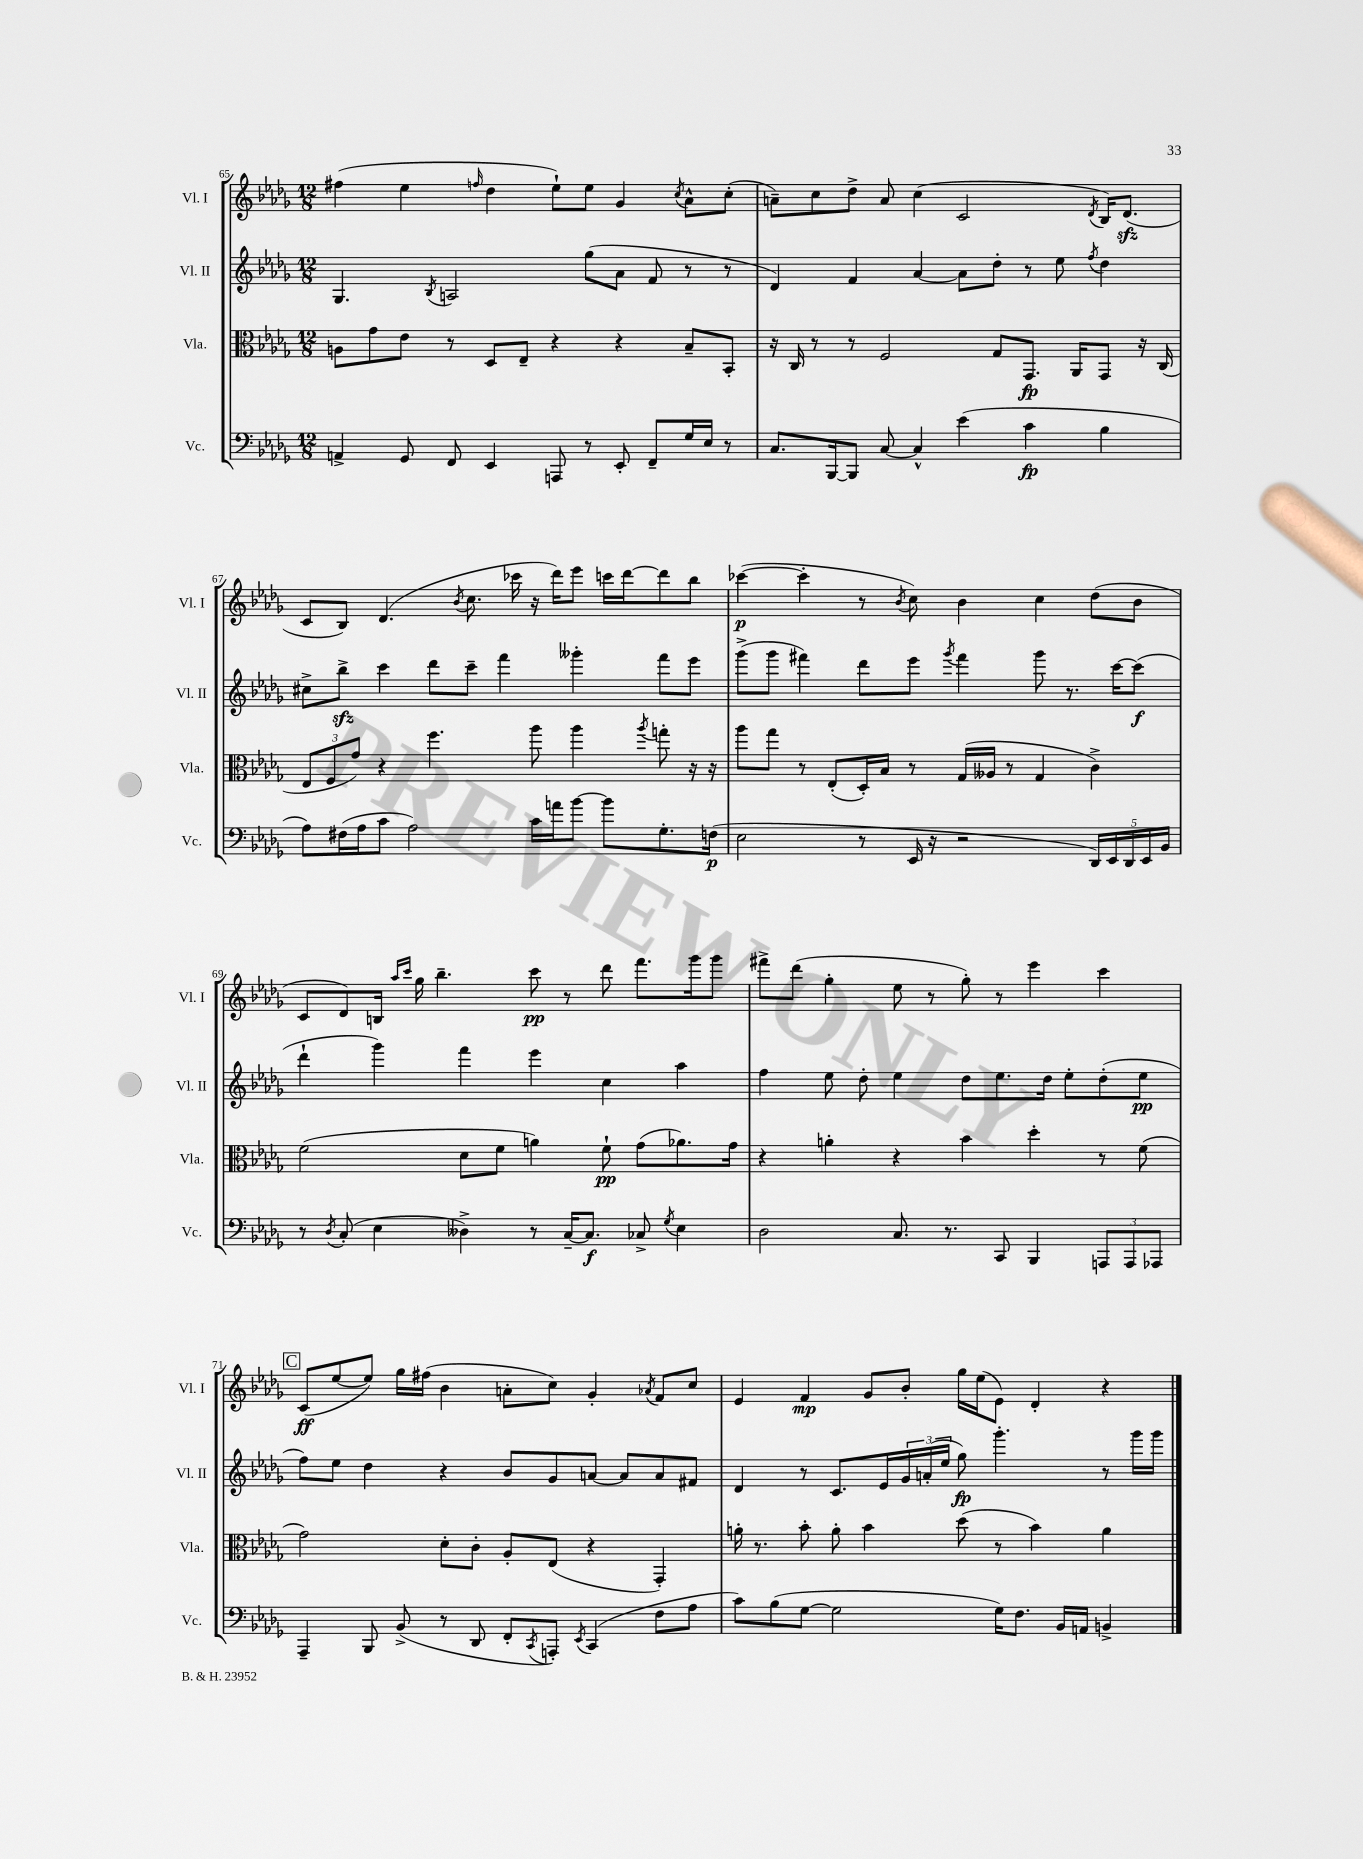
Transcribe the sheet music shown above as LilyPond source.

<<
\new StaffGroup <<
\new Staff = "s0" \with { instrumentName = "Vl. I" shortInstrumentName = "Vl. I" } {
    \clef treble \key des \major \numericTimeSignature \time 12/8
    fis''4( ees''4 \grace { f''16 } des''4 ees''8-!) ees''8 ges'4 \acciaccatura { c''8 } aes'8-^ c''8-.( |
    a'8--) c''8 des''8-> a'8 c''4( c'2 \acciaccatura { des'8 } bes16) des'8.\sfz( |
    c'8 bes8) des'4.( \acciaccatura { bes'8 } c''8. ces'''16 r16 des'''16) ees'''8 c'''16 des'''16~ des'''8 bes''8 |
    ces'''4~\p( ces'''4-. r8 \acciaccatura { bes'8 } c''8) bes'4 c''4 des''8( bes'8 |
    c'8 des'8) b16 \grace { aes''16 c'''16 } ges''16 bes''4.-- c'''8\pp r8 des'''8 f'''8. ges'''16 ges'''8 |
    fis'''8-> des'''8( ges''4-. ees''8 r8 ges''8-.) r8 ees'''4 c'''4 |
    \mark \markup { \box "C" } c'8\ff( ees''8~ ees''8) ges''16 fis''16( bes'4 a'8-. c''8) ges'4-. \acciaccatura { aes'8 } f'8 c''8 |
    ees'4 f'4\mp ges'8 bes'8-. ges''16 ees''16( ees'8) des'4-. r4 \bar "|." |
}
\new Staff = "s1" \with { instrumentName = "Vl. II" shortInstrumentName = "Vl. II" } {
    \clef treble \key des \major \numericTimeSignature \time 12/8
    ges4. \acciaccatura { bes8 } a2 ges''8( aes'8 f'8 r8 r8 |
    des'4) f'4 aes'4~ aes'8 des''8-. r8 ees''8 \acciaccatura { f''8 } des''4 |
    cis''8-> bes''8->\sfz c'''4 des'''8 c'''8-- f'''4 geses'''4-. f'''8 ees'''8 |
    ges'''8->( ges'''8 fis'''4) des'''8 ees'''8 \acciaccatura { ges'''8 } fis'''4 ges'''8 r8. c'''16~ c'''8\f( |
    des'''4-! ges'''4) f'''4 ees'''4 c''4 aes''4 |
    f''4 ees''8 des''8-. ees''4 des''8 ees''8. des''16 ees''8-. des''8-.( ees''8\pp |
    \mark \markup { \box "C" } f''8) ees''8 des''4 r4 bes'8 ges'8 a'8~ a'8 a'8 fis'8 |
    des'4 r8 c'8. ees'16 \tuplet 3/2 { ges'16 a'16-.( ees''16 } ges''8\fp) ges'''4.-. r8 ges'''16 ges'''16 \bar "|." |
}
\new Staff = "s2" \with { instrumentName = "Vla." shortInstrumentName = "Vla." } {
    \clef alto \key des \major \numericTimeSignature \time 12/8
    a8 ges'8 ees'8 r8 des8 ees8-- r4 r4 bes8-- bes,8-. |
    r16 c16 r8 r8 f2 ges8 ges,8.\fp aes,16 ges,8 r16 c16( |
    \tuplet 3/2 { ees8 f8 ges'8) } r4 f''4. aes''8 aes''4 \acciaccatura { aes''8 } g''8-. r16 r16 |
    aes''8 ges''8 r8 ees8-.( des16-.) bes16 r8 ges16( aeses16 r8 ges4 c'4->) |
    f'2( des'8 f'8 a'4) f'8-!\pp ges'8( aes'8.) ges'16 |
    r4 a'4-. r4 bes'4 des''4-. r8 f'8( |
    \mark \markup { \box "C" } ges'2) des'8-. c'8-. aes8-. ees8( r4 ges,4-.) |
    a'16-. r8. bes'8-. a'8-. bes'4 des''8( r8 bes'4) a'4 \bar "|." |
}
\new Staff = "s3" \with { instrumentName = "Vc." shortInstrumentName = "Vc." } {
    \clef bass \key des \major \numericTimeSignature \time 12/8
    a,4-> ges,8 f,8 ees,4 a,,8 r8 ees,8-. f,8-- ges16 ees16 r8 |
    c8. bes,,16~ bes,,8 c8~ c4-^ ees'4( c'4\fp bes4 |
    aes8) fis16( aes16 c'8 aes2) c'16 a'16 bes'8~ bes'8 ges8.-. f16\p( |
    ees2 r8 ees,16 r16 r2 \tuplet 5/4 { des,16) ees,16 des,16 ees,16 bes,16 } |
    r8 \acciaccatura { des8 } c8-.( ees4 deses4->) r8 c16~-- c8.\f ces8-> \acciaccatura { ges8 } ees4 |
    des2 c8. r8. c,8 bes,,4 \tuplet 3/2 { a,,8 a,,8 aes,,8 } |
    \mark \markup { \box "C" } aes,,4-- bes,,8 bes,8->( r8 des,8 f,8-. \acciaccatura { c,8 } a,,8-.) \acciaccatura { ees,8 } c,4( f8 aes8 |
    c'8) bes8( ges8~ ges2 ges16) f8. bes,16 a,16 b,4-> \bar "|." |
}
>>
>>
\layout { \context { \Score currentBarNumber = #65 } }
